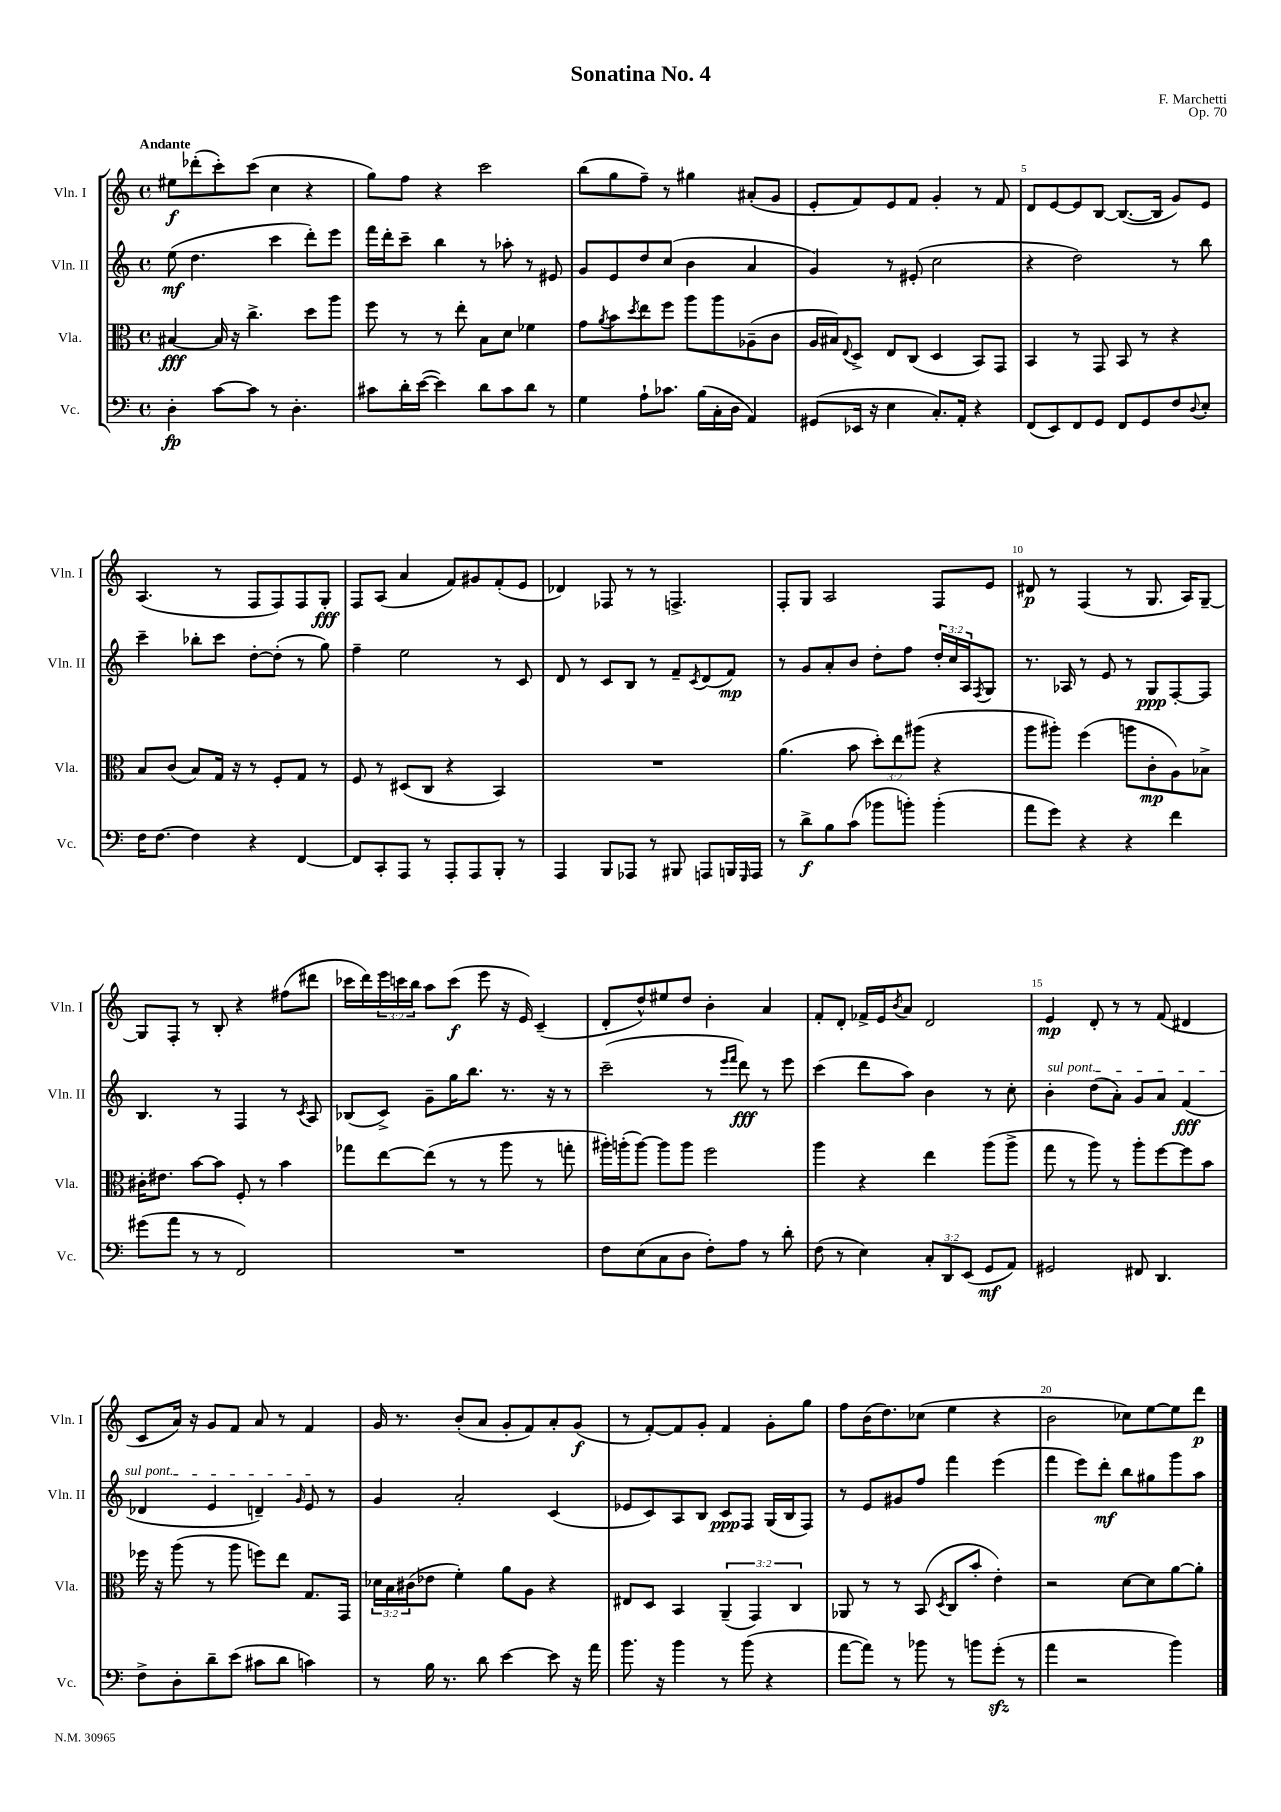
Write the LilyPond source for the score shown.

\header { title = "Sonatina No. 4" composer = "F. Marchetti" opus = "Op. 70" }
<<
\new StaffGroup <<
\new Staff = "s0" \with { instrumentName = "Vln. I" shortInstrumentName = "Vln. I" } {
    \clef treble \key c \major \defaultTimeSignature \time 4/4 \override Staff.TupletNumber.text = #tuplet-number::calc-fraction-text \tempo "Andante"
    eis''8\f des'''8-.( c'''8-.) c'''8( c''4 r4 |
    g''8) f''8 r4 c'''2 |
    b''8( g''8 f''8--) r8 gis''4 ais'8-.( g'8 |
    e'8-. f'8) e'8 f'8 g'4-. r8 f'8 |
    d'8 e'8~ e'8 b8~ b8.~( b16 g'8) e'8 |
    a4.( r8 f8 f8) f8 g8-.\fff |
    f8 a8( a'4 f'8) gis'8 f'8-.( e'8 |
    des'4) fes8 r8 r8 f4.-> |
    f8-. g8 a2 f8 e'8 |
    dis'8\p r8 f4( r8 g8. a16) g8~-- |
    g8 f8-. r8 b8-. r4 fis''8( dis'''8 |
    ces'''16 d'''16) \tuplet 3/2 { e'''16 c'''16 b''16 } a''8 c'''8\f( e'''8 r16 e'16) c'4--( |
    d'8-. d''8-^) eis''8 d''8 b'4-. a'4 |
    f'8-. d'8-. fes'16-> e'16 \acciaccatura { b'8 } a'8 d'2 |
    e'4\mp d'8-. r8 r8 f'8( dis'4 |
    c'8 a'16) r16 g'8 f'8 a'8 r8 f'4 |
    g'16 r8. b'8-.( a'8 g'8-. f'8) a'8-. g'8\f( |
    r8 f'8~-.) f'8 g'8-. f'4 g'8-. g''8 |
    f''8 b'16( d''8.) ces''8( e''4 r4 |
    b'2 ces''8) e''8~ e''8 d'''8\p \bar "|." |
}
\new Staff = "s1" \with { instrumentName = "Vln. II" shortInstrumentName = "Vln. II" } {
    \clef treble \key c \major \defaultTimeSignature \time 4/4 \override Staff.TupletNumber.text = #tuplet-number::calc-fraction-text
    e''8\mf( d''4. c'''4 d'''8-.) e'''8 |
    f'''16 d'''16-. c'''8-- b''4 r8 aes''8-. r8 eis'8 |
    g'8 e'8 d''8 c''8( b'4 a'4 |
    g'4) r8 eis'8-.( c''2 |
    r4 d''2) r8 b''8 |
    c'''4-- bes''8-. c'''8 d''8~-. d''8-.( r8 g''8) |
    f''4-- e''2 r8 c'8 |
    d'8 r8 c'8 b8 r8 f'8-- \acciaccatura { c'8 } d'8( f'8\mp) |
    r8 g'8 a'8-. b'8 d''8-. f''8 \tuplet 3/2 { d''16-. c''16 a16 } \acciaccatura { f8 } g8 |
    r8. aes16 r8 e'8 r8 g8\ppp f8~-. f8 |
    b4. r8 f4 r8 \acciaccatura { c'8 } a8 |
    bes8( c'8->) g'8-- g''16 b''8. r8. r16 r8 |
    c'''2--( r8 \grace { e'''16 f'''16 } d'''8\fff) r8 e'''8 |
    c'''4( d'''8 a''8) b'4 r8 c''8-. |
    \once \override TextSpanner.bound-details.left.text = \markup { \italic "sul pont." } b'4-.\startTextSpan d''8( a'8-.) g'8 a'8 f'4\fff( |
    des'4 e'4 d'4--) \grace { g'16 } e'8\stopTextSpan r8 |
    g'4 a'2-. c'4( |
    ees'8 c'8) a8 b8 c'8\ppp f8 g16( b16 f8) |
    r8 e'8 gis'8 f''8 f'''4 e'''4( |
    f'''4 e'''8) d'''8-.\mf b''8 gis''8 g'''8 a''8 \bar "|." |
}
\new Staff = "s2" \with { instrumentName = "Vla." shortInstrumentName = "Vla." } {
    \clef alto \key c \major \defaultTimeSignature \time 4/4 \override Staff.TupletNumber.text = #tuplet-number::calc-fraction-text
    bis4~\fff bis16 r16 c''4.-> d''8 a''8 |
    f''8 r8 r8 e''8-. b8 d'8 fes'4 |
    g'8 \acciaccatura { a'8 } b'8 \acciaccatura { d''8 } e''8 f''8 a''8 a''8 aes8--( c'8 |
    a16 bis16) \appoggiatura { e8 } d8-> e8 c8( d4 b,8) g,8 |
    b,4 r8 g,8 b,8 r8 r4 |
    b8 c'8( b8) g16 r16 r8 f8-. g8 r8 |
    f8 r8 dis8( c8 r4 b,4) |
    R1 |
    a'4.( b'8 \tuplet 3/2 { d''8-.) e''8 ais''8( } r4 |
    a''8 ais''8-.) f''4( a''8 c'8-.\mp a8) bes8-> |
    cis'16-. eis'8. b'8~ b'8 f8-. r8 b'4 |
    ges''8 e''8~ e''8( r8 r8 a''8 r8 g''8-. |
    ais''16-.) a''16-.( a''8~) a''8 a''8 f''2 |
    a''4 r4 e''4 a''8( a''8-> |
    g''8 r8 a''8) r8 a''8-. f''8~ f''8 b'8 |
    fes''16 r16 a''8( r8 a''8 f''8) e''8 g8. g,16 |
    \tuplet 3/2 { des'16 b16 cis'16( } ees'8 f'4-.) a'8 a8 r4 |
    eis8 d8 b,4 \tuplet 3/2 { a,4--( g,4) c4 } |
    aes,8 r8 r8 b,8( \acciaccatura { d8 } c8 b'8-. e'4-.) |
    r2 d'8~ d'8 a'8~ a'8-. \bar "|." |
}
\new Staff = "s3" \with { instrumentName = "Vc." shortInstrumentName = "Vc." } {
    \clef bass \key c \major \defaultTimeSignature \time 4/4 \override Staff.TupletNumber.text = #tuplet-number::calc-fraction-text
    d4-.\fp c'8~ c'8 r8 d4.-. |
    cis'8 d'16-. e'16~( e'4) d'8 cis'8 d'8 r8 |
    g4 a8-! ces'8. b16( c16-. d16 a,4) |
    gis,8( ees,16 r16 e4 c8.-.) a,16-. r4 |
    f,8( e,8) f,8 g,8 f,8 g,8 f8 \appoggiatura { d8 } e8-. |
    f16 f8.~ f4 r4 f,4~ |
    f,8 c,8-. a,,8 r8 a,,8-. a,,8 b,,8-. r8 |
    a,,4 b,,8 aes,,8 r8 bis,,8 a,,8 b,,16 \grace { g,,16 } a,,16 |
    r8 d'8->\f b8 c'8( bes'8 b'8-.) b'4-.( |
    a'8 g'8) r4 r4 f'4 |
    gis'8( a'8 r8 r8 f,2) |
    R1 |
    f8 e8( c8 d8 f8-.) a8 r8 d'8-. |
    f8( r8 e4) \tuplet 3/2 { c8-. d,8 e,8( } g,8\mf a,8) |
    gis,2 fis,8 d,4. |
    f8-> d8-. d'8-- e'8( cis'8 d'8 c'4) |
    r8 b16 r8. d'8 e'4~ e'8 r16 a'16 |
    b'8. r16 b'4 r8 b'8( r4 |
    a'8~ a'8) r8 bes'8 r8 b'8 g'8-.\sfz( r8 |
    a'4 r2 b'4) \bar "|." |
}
>>
>>
\layout { \context { \Score \override BarNumber.break-visibility = ##(#f #t #t) barNumberVisibility = #(every-nth-bar-number-visible 5) } }
